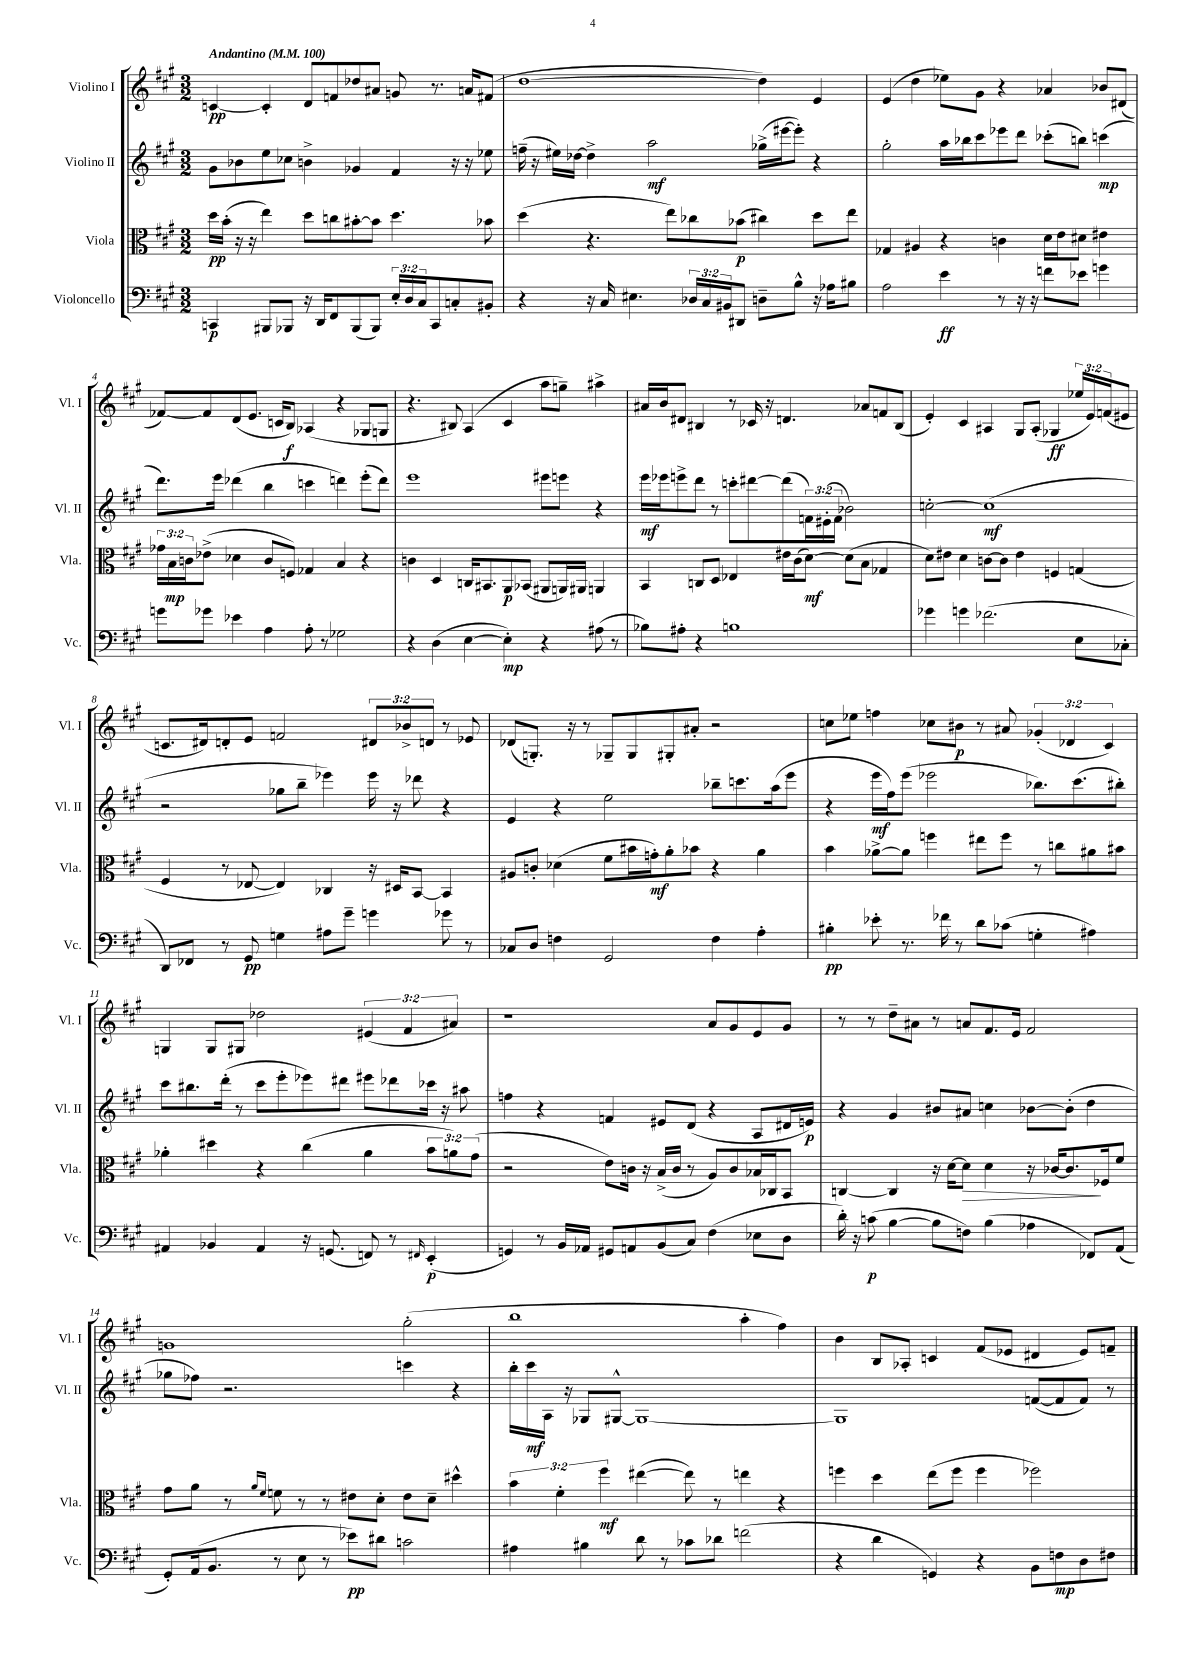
<<
\new StaffGroup <<
\new Staff = "s0" \with { instrumentName = "Violino I" shortInstrumentName = "Vl. I" } {
    \clef treble \key a \major \numericTimeSignature \time 3/2 \override Staff.TupletNumber.text = #tuplet-number::calc-fraction-text \tempo "Andantino" 4 = 100
    c'4~\pp c'4-. d'8 f'8 des''8 ais'8 g'8 r8. a'16 fis'8( |
    d''1~ d''4) e'4 |
    e'4( d''4 ees''8) gis'8 r4 aes'4 bes'8 dis'8( |
    fes'8~) fes'8 d'8( e'8. c'16 b8\f) aes4( r4 ges8 g8 |
    r4. bis8) a4( cis'4 a''8 g''8--) ais''4-> |
    ais'16 b'16 dis'8 bis4 r8 ces'16 r16 d'4. aes'8 f'8 bis8( |
    e'4-.) cis'4 ais4 gis8 ais8-.( ges4\ff \tuplet 3/2 { ees''16 e'16) f'16( } eis'8 |
    c'8. dis'16) d'8-. e'8 f'2 \tuplet 3/2 { dis'8 bes'8-> d'8 } r8 ees'8 |
    des'8( g8.-.) r16 r8 ges8-- ges8 gis8-. ais'8-. r2 |
    c''8 ees''8 f''4 ces''8 bis'8\p r8 ais'8 \tuplet 3/2 { ges'4-.( des'4 cis'4) } |
    g4 g8 gis8 des''2 \tuplet 3/2 { eis'4( fis'4 ais'4) } |
    r1 a'8 gis'8 e'8 gis'8 |
    r8 r8 d''8-- ais'8 r8 a'8 fis'8. e'16 fis'2 |
    g'1 gis''2-.( |
    b''1 a''4-. fis''4) |
    b'4 b8 aes8-. c'4 fis'8( ees'8 dis'4 ees'8) f'8-- \bar "|." |
}
\new Staff = "s1" \with { instrumentName = "Violino II" shortInstrumentName = "Vl. II" } {
    \clef treble \key a \major \numericTimeSignature \time 3/2 \override Staff.TupletNumber.text = #tuplet-number::calc-fraction-text
    gis'8 bes'8 e''8 ces''8 b'4-> ges'4 fis'4 r16 r16 ees''8 |
    f''16--( r16 eis''16) des''16~ des''4-> a''2\mf ges''16->( eis'''16~ eis'''8-.) r4 |
    gis''2-. a''16 bes''16 cis'''8 ees'''8 d'''8 ces'''8-.( b''8) c'''4\mp( |
    d'''8.) e'''16 des'''4( b''4 c'''4 d'''4) e'''8-.( d'''8) |
    e'''1 eis'''8 e'''8 r4 |
    e'''16\mf ees'''16 e'''8-> d'''8 r8 c'''8-. dis'''8~ dis'''8( \tuplet 3/2 { f'16) eis'16-.( f'16 } bes'2) |
    c''2~-. c''1\mf( |
    r2 ges''8 b''8-- ees'''4) ees'''16 r16 des'''8 r4 |
    e'4 r4 e''2 bes''8-- c'''8. a''16( e'''8 |
    r4 e'''16\mf fis''16) e'''8( ees'''2 bes''8.) cis'''8.( bis''8-.) |
    cis'''8 bis''8. d'''16-.( r8 cis'''8 e'''8-. ees'''8) dis'''8 eis'''8 des'''8 ces'''16 r16 ais''8 |
    f''4 r4 f'4 eis'8 d'8( r4 a8 dis'16 e'16\p) |
    r4 gis'4 bis'8 ais'8 c''4 bes'8~ bes'8-.( d''4 |
    ges''8 fes''8) r2. c'''4 r4 |
    b''16-. cis'''16\mf a16 r16 ges8 gis8~-^ gis1~ |
    gis1 f'8~( f'8 f'8) r8 \bar "|." |
}
\new Staff = "s2" \with { instrumentName = "Viola" shortInstrumentName = "Vla." } {
    \clef alto \key a \major \numericTimeSignature \time 3/2 \override Staff.TupletNumber.text = #tuplet-number::calc-fraction-text
    d''16\pp b'16-.( r16 r16 e''4) d''8 c''8 bis'8~-. bis'8 d''4. bes'8 |
    d''4( r4. e''8) ces''8 bes'8\p( cis''4) d''8 e''8 |
    ges4 ais4 r4 c'4 d'16 e'16 dis'8 eis'4 |
    \tuplet 3/2 { ges'16 b16\mp c'16 } ees'8->( des'4 c'8 f8) ges4 b4 r4 |
    c'4 d4 c16 bis,8. a,8\p bes,8( ais,8 a,16) ais,16 a,4 |
    b,4 c8 d8 ees4 eis'16 cis'16( d'8~\mf) d'8( b8 ges4 |
    d'8) eis'8 d'4 c'8~ c'8 eis'4 f4 g4( |
    fis4 r8 ees8~ ees4) ces4 r16 dis16 b,8~ b,4 |
    ais8 c'8-. des'4( fis'8 bis'16 g'16-.\mf) a'8-. bes'8 r4 a'4 |
    b'4 aes'8~-> aes'8 f''4 eis''8 f''8 r8 c''8 ais'8 bis'8 |
    aes'4-. dis''4 r4 cis''4( aes'4 \tuplet 3/2 { b'8 a'8) gis'8( } |
    r2 e'8) c'16 r16 b16->( c'16 r8 a8) c'8 bes16 ces16 b,8 |
    c4~ c4 r16 d'16~ d'8\> d'4 r16 ces'16~ ces'8.\! fes16 fis'8 |
    gis'8 a'8 r8 \grace { a'16 fis'16 } f'8 r8 r8 eis'8 d'8-. eis'8 d'8-- dis''4-^ |
    \tuplet 3/2 { b'4 fis'4-. fis''4\mf } eis''4~( eis''8) r8 e''4 r4 |
    f''4 d''4 e''8( f''8 f''4 fes''2) \bar "|." |
}
\new Staff = "s3" \with { instrumentName = "Violoncello" shortInstrumentName = "Vc." } {
    \clef bass \key a \major \numericTimeSignature \time 3/2 \override Staff.TupletNumber.text = #tuplet-number::calc-fraction-text
    c,4\p bis,,8 bes,,8 r16 d,16 fis,8 bes,,8( bes,,8) \tuplet 3/2 { e16-. d16 cis16 } c,8 c8-. bis,8-. |
    r4 r16 cis16 eis4. \tuplet 3/2 { des16 cis16 bis,16 } dis,8 d8-- b8-^ r16 aes16 bis8 |
    a2 e'4\ff r8 r16 r16 f'8 ees'8 g'4 |
    g'8 ges'8 ees'4 a4 a8-. r8 ges2 |
    r4 d4( e4~ e4-.\mp) r4 ais8( r8 |
    bes8) ais8-. r4 b1 |
    ges'4 g'4 fes'2.( e8 ces8-. |
    d,8) fes,8 r8 gis,8\pp g4 ais8 gis'8-- g'4 ges'8 r8 |
    ces8 d8 f4 gis,2 f4 a4-. |
    bis4-.\pp ees'8-. r8. fes'16 r8 d'8 ces'8( g4-. ais4) |
    ais,4 bes,4 ais,4 r16 g,8.( f,8) r8 \grace { fis,16 } e,4-.\p( |
    g,4) r8 b,16 aes,16 gis,8 a,8 b,8( cis8) fis4( ees8 d8 |
    d'16-.) r16 c'8\p( b4~ b8 f8) b4( aes4 fes,8) a,8( |
    gis,8-.) a,16( b,8. r8 e8 r8 ees'8\pp) dis'8 c'2 |
    ais4 bis4 d'8 r8 ces'8 des'8 f'2( |
    r4 d'4 g,4) r4 b,8 f8\mp d8 fis8 \bar "|." |
}
>>
>>
